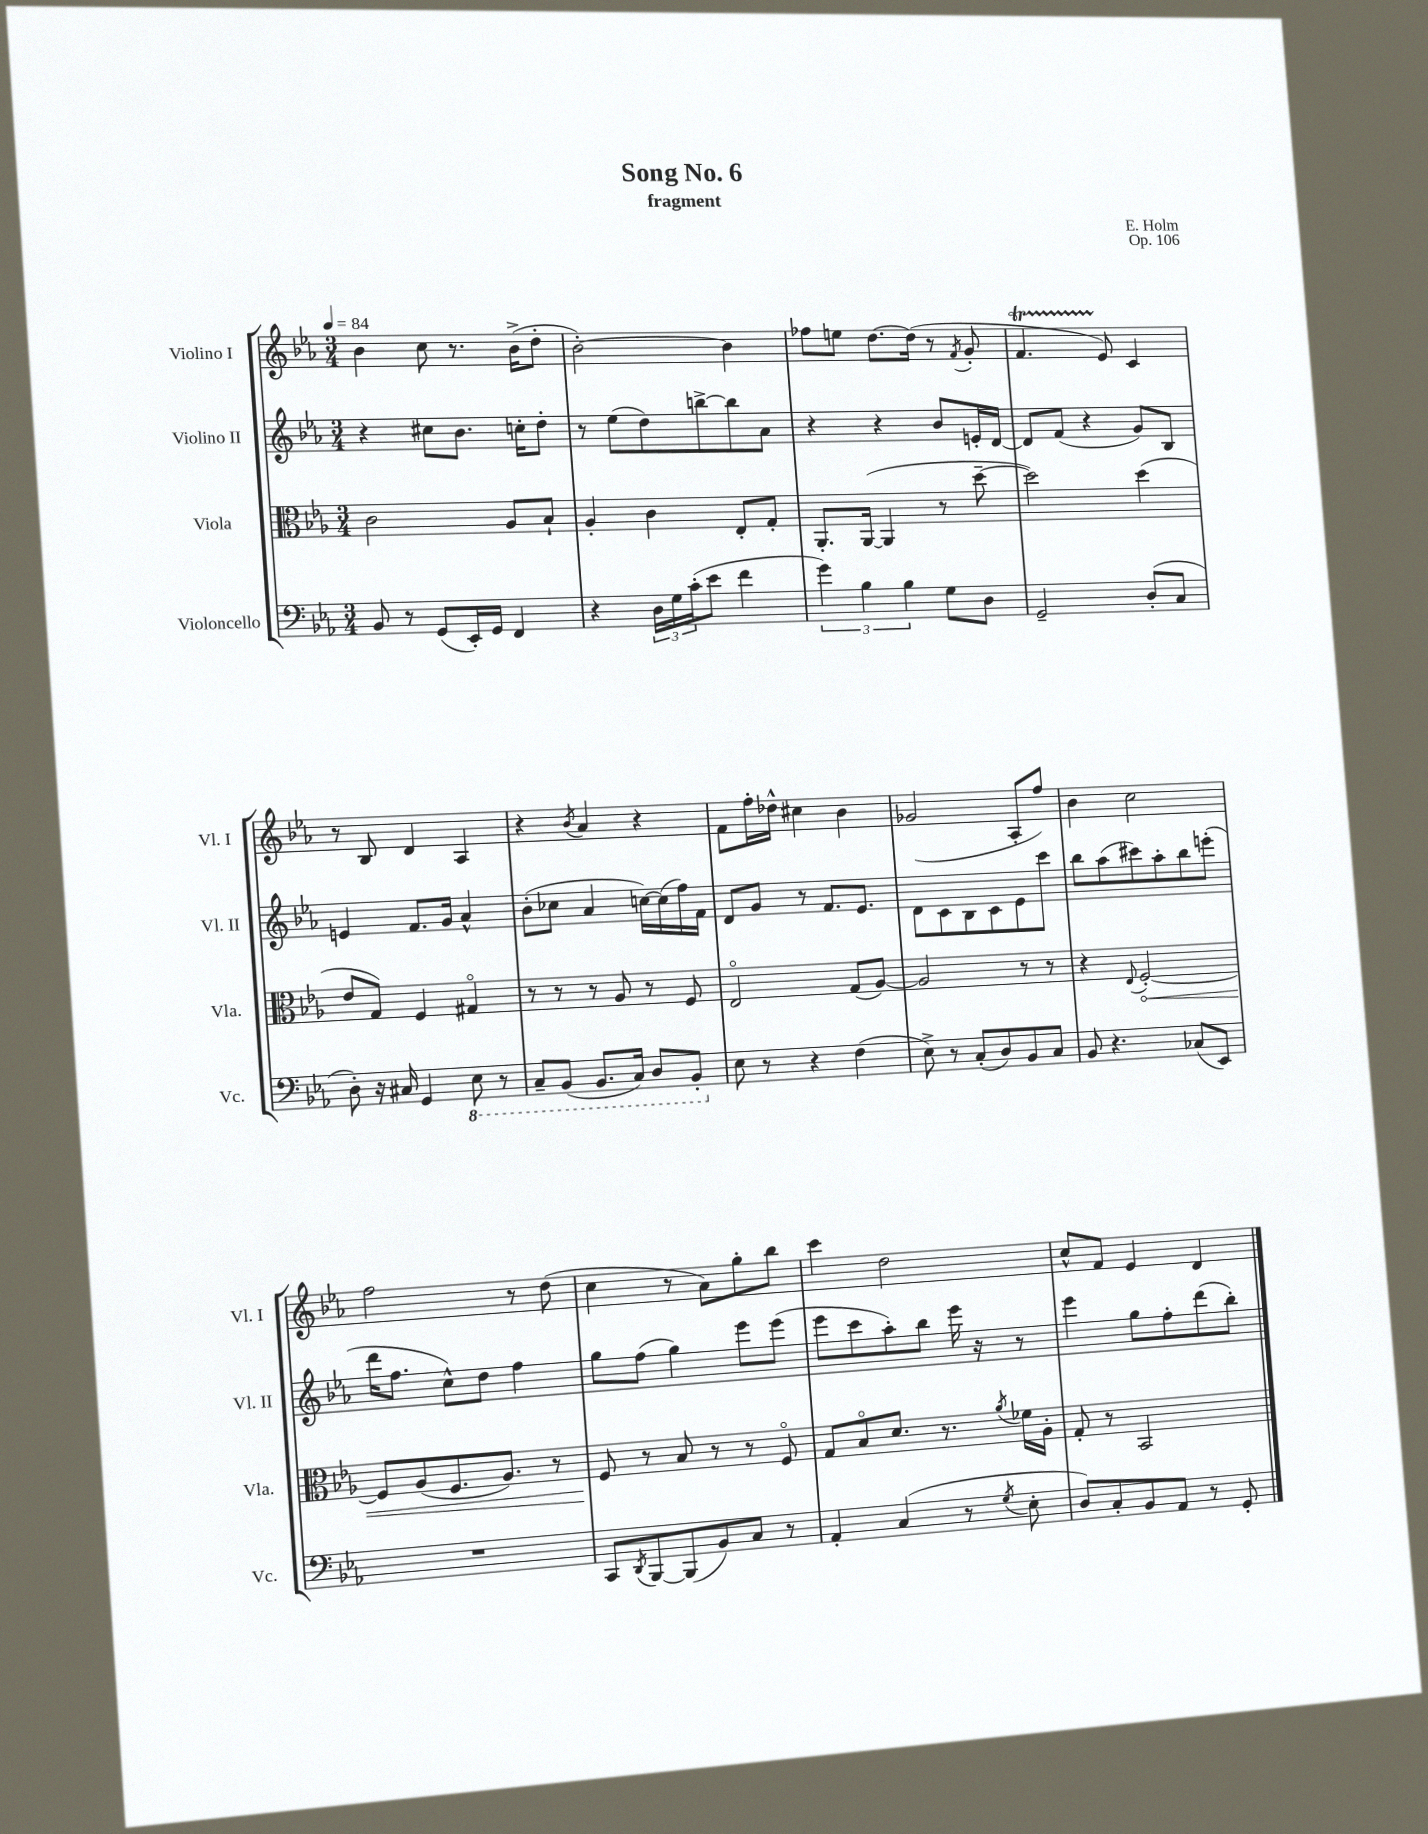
\header { title = "Song No. 6" composer = "E. Holm" subtitle = "fragment" opus = "Op. 106" }
<<
\new StaffGroup <<
\new Staff = "s0" \with { instrumentName = "Violino I" shortInstrumentName = "Vl. I" } {
    \clef treble \key ees \major \numericTimeSignature \time 3/4 \tempo 4 = 84
    bes'4 c''8 r8. bes'16->( d''8-. |
    bes'2~-.) bes'4 |
    fes''8 e''8 d''8.~ d''16( r8 \acciaccatura { f'8 } g'8-. |
    f'4.\startTrillSpan ees'8\stopTrillSpan) c'4 |
    r8 bes8 d'4 aes4 |
    r4 \acciaccatura { bes'8 } aes'4 r4 |
    f'8 f''16-. des''16-^ cis''4 bes'4 |
    ges'2( aes8-. f''8) |
    bes'4 c''2 |
    f''2 r8 d''8( |
    c''4 r8 aes'8) g''8-. bes''8 |
    c'''4 d''2 |
    c''8-^ f'8 ees'4 d'4 \bar "|." |
}
\new Staff = "s1" \with { instrumentName = "Violino II" shortInstrumentName = "Vl. II" } {
    \clef treble \key ees \major \numericTimeSignature \time 3/4
    r4 cis''8 bes'8. c''16-. d''8-. |
    r8 ees''8( d''8) b''8~-> b''8 aes'8 |
    r4 r4 bes'8 e'16-. d'16~ |
    d'8 f'8( r4 g'8) bes8 |
    e'4 f'8. g'16 aes'4-^ |
    bes'8-.( ces''8 aes'4 c''16~) c''16( f''16) f'16 |
    d'8 g'8 r8 f'8. ees'8. |
    d'8 c'8 bes8 c'8 ees'8 c'''8 |
    bes''8 aes''8( cis'''8) aes''8-. bes''8 e'''8-.( |
    d'''16 f''8. c''8-^) d''8 f''4 |
    g''8 f''8( g''4) ees'''8 ees'''8( |
    ees'''8 c'''8 aes''8-.) bes''8 ees'''16 r16 r8 |
    ees'''4 g''8 f''8-. d'''8( bes''8-.) \bar "|." |
}
\new Staff = "s2" \with { instrumentName = "Viola" shortInstrumentName = "Vla." } {
    \clef alto \key ees \major \numericTimeSignature \time 3/4
    c'2 aes8 bes8-! |
    aes4-. c'4 ees8-. g8-. |
    aes,8.-. aes,16~( aes,4 r8 d''8~-- |
    d''2) d''4( |
    ees'8 g8) f4 gis4\flageolet |
    r8 r8 r8 aes8 r8 f8 |
    ees2\flageolet g8( aes8~) |
    aes2 r8 r8 |
    r4 \appoggiatura { ees8 } \once \override Hairpin.circled-tip = ##t f2~-.\< |
    f8 aes8( f8. aes8.) r8 |
    f8\! r8 bes8 r8 r8 f8\flageolet |
    g8 bes8\flageolet d'8. r8. \acciaccatura { aes'8 } fes'16 aes16-. |
    g8-. r8 bes,2 \bar "|." |
}
\new Staff = "s3" \with { instrumentName = "Violoncello" shortInstrumentName = "Vc." } {
    \clef bass \key ees \major \numericTimeSignature \time 3/4
    bes,8 r8 g,8( ees,16-.) g,16 f,4 |
    r4 \tuplet 3/2 { d16 g16 c'16-.( } ees'8 f'4 |
    \tuplet 3/2 { g'4) bes4 bes4 } g8 d8 |
    g,2-- d8-.( c8 |
    d8-.) r16 cis16 g,4 \ottava #-1 ees,8 r8 |
    c,8-- bes,,8( bes,,8. c,16) d,8 bes,,8-. \ottava #0 |
    ees8 r8 r4 f4( |
    ees8->) r8 c8-.( d8) bes,8 c8 |
    bes,8 r4. ces8( ees,8) |
    R2. |
    c,8 \acciaccatura { d,8 } bes,,8~ bes,,8( bes,8) c8 r8 |
    aes,4-. c4( r8 \acciaccatura { g8 } ees8-. |
    d8) c8-. bes,8 aes,8 r8 g,8-. \bar "|." |
}
>>
>>
\layout { \context { \Score \remove "Bar_number_engraver" } }
